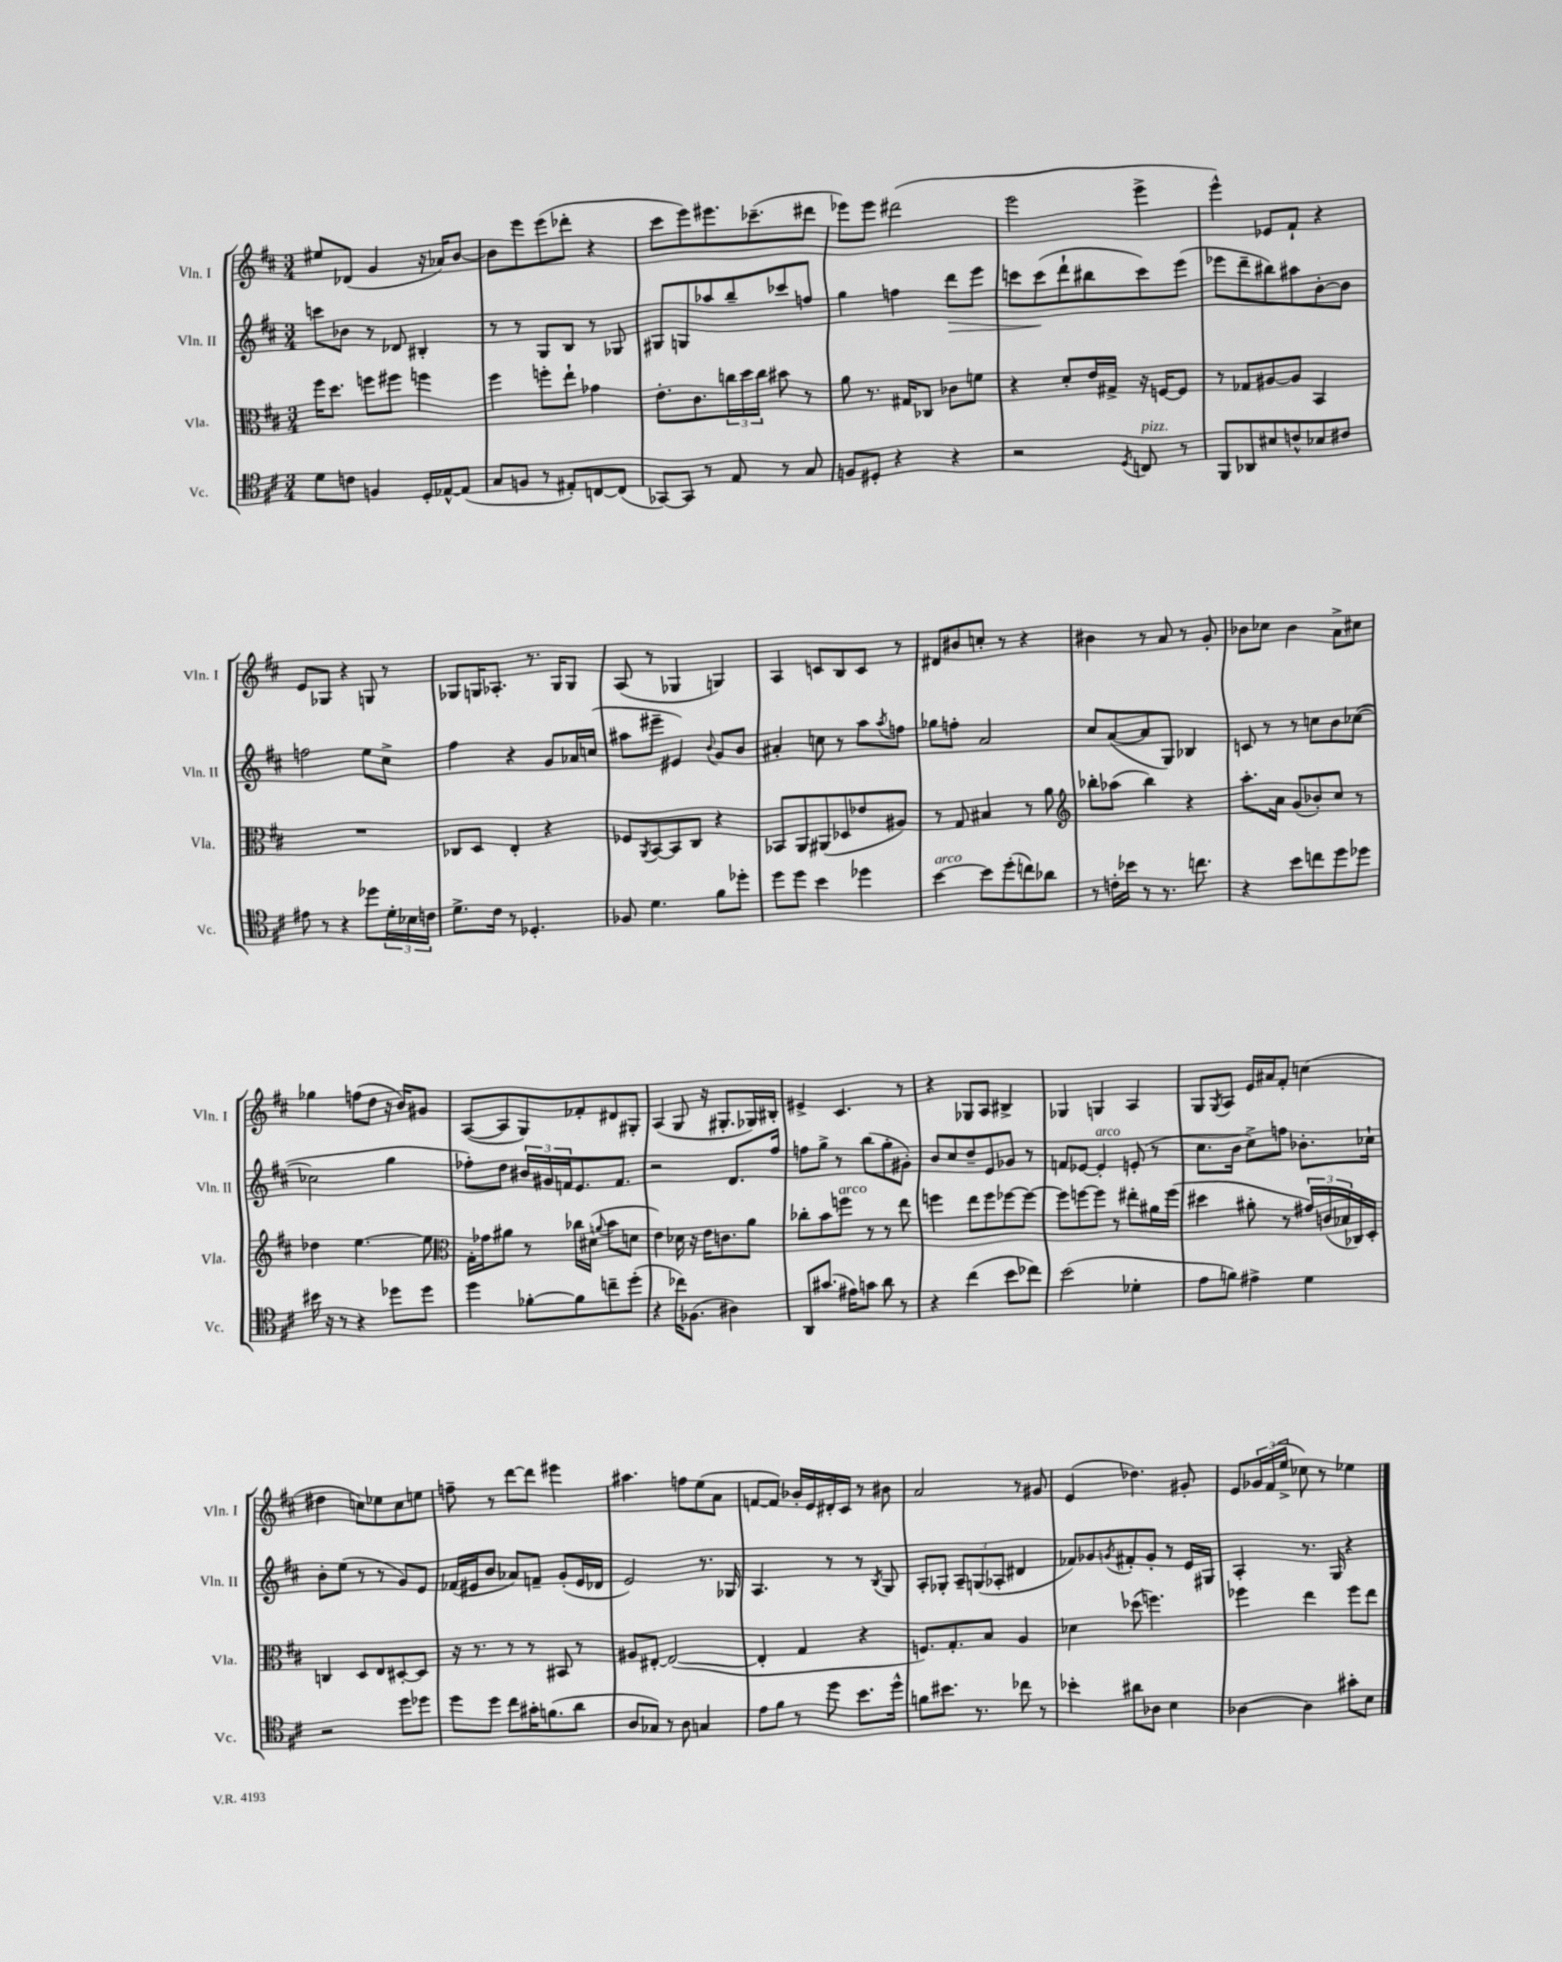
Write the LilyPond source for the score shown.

<<
\new StaffGroup <<
\new Staff = "s0" \with { instrumentName = "Vln. I" shortInstrumentName = "Vln. I" } {
    \clef treble \key d \major \numericTimeSignature \time 3/4
    eis''8 des'8( g'4 r16 aes'16) b'8~ |
    b'8 e'''8 e'''8( des'''8-. r4 |
    cis'''8 e'''8) eis'''8. ces'''8.--( dis'''8 |
    ees'''8) ees'''8 dis'''2( |
    e'''2 e'''4-> |
    e'''4-^) ees'8 fis'8-! r4 |
    e'8 ges8 r4 g8 r8 |
    ges8 g16 aes8.-. r8. g16 g8 |
    a8( r8 ges4 g4) |
    a4 c'8 b8 c'8 r8 |
    dis'8 bis'8 c''8-. r8 r4 |
    bis'4 r8 a'8 r8 g'8-. |
    bes'8 ces''8 bes'4 a'8-> cis''8 |
    ges''4 f''8( d''8 r16 b'16) gis'8 |
    a8~( a8 g8) fes'8-. dis'8 gis8-. |
    a4( g8 r16 gis8.-. ges16) bis16-. |
    eis'4-> cis'4. r8 |
    r4 ges8 a8 bis4-> |
    ges4 g4 a4 |
    g8 \acciaccatura { g8 } a8 e'16 ais'16 fis'8-. c''4( |
    dis''4 c''8) ees''8 c''8 e''8 |
    f''8-- r8 d'''8~ d'''8 eis'''4 |
    ais''4. f''8 e''8( a'8 |
    f'8~ f'8) bes'16-. e'16 dis'16-. cis'16 r8 bis'8 |
    a'2 r8 gis'8 |
    e'4( des''4.) gis'8-. |
    e'8 \tuplet 3/2 { ges'16 fis'16( e''16-> } ces''8) r8 ees''4 \bar "|." |
}
\new Staff = "s1" \with { instrumentName = "Vln. II" shortInstrumentName = "Vln. II" } {
    \clef treble \key d \major \numericTimeSignature \time 3/4
    c'''8 bes'8 r8 des'8 bis4-. |
    r8 r8 g8 b8 r8 ges8 |
    gis8 g8 aes''8 b''8-- ces'''8 f''8 |
    g''4 f''4 d'''8\> e'''8 |
    c'''8 c'''8\!( d'''8-! bis''8 c'''8) e'''8( |
    ees'''8 d'''8-- bis''8) ais''8 b'8~-. b'8 |
    f''2 e''8 cis''8-> |
    fis''4 r4 g'8 aes'16 c''16( |
    ais''8 eis'''8-- eis'4) \appoggiatura { b'8 } g'8 b'8 |
    ais'4-. c''8 r8 a''8 \acciaccatura { a''8 } f''8 |
    ges''8 f''8-. a'2 |
    cis''8 a'8~( a'8 g8) bes4 |
    c'8 r8 r8 c''8 b'8 ces''8~( |
    ces''2 g''4 |
    fes''8-.) d''8 \tuplet 3/2 { bis'16 gis'16 f'16 } e'8. f'8. |
    r2 d'8. fis''16 |
    f''8 g''8-> r8 b''8( g''8-. gis'8-.) |
    b'8 cis''8 d''8-- e'8 ges'8 r8 |
    f'8 ees'8~ ees'4-.^\markup { \italic "arco" } e'8-.( r8 |
    cis''8. b'16 cis''8->) f''8 bes'8.-. ces''16-! |
    b'8-. e''8( r8 r8 g'8) e'8 |
    fes'16( eis'16 b'8 aes'8) f'8-- g'8-.( eis'16 des'16 |
    e'2) r8. ges16 |
    a4. r8 r8 \acciaccatura { b8 } g8 |
    a8-. ges8-. \tuplet 3/2 { a8-- g8( aes8-. } dis'4 |
    fes'8) ges'8 \acciaccatura { g'8 } fis'8-. g'8-. r8 e'16 gis16 |
    a4-. r8. g16 r4 \bar "|." |
}
\new Staff = "s2" \with { instrumentName = "Vla." shortInstrumentName = "Vla." } {
    \clef alto \key d \major \numericTimeSignature \time 3/4
    fis''16 d''8. f''8 fis''8 f''4 |
    fis''4 f''8-. e''8-! ges'4 |
    e'8.-. cis'8. \tuplet 3/2 { c''16 d''16 c''16 } bis'8 r8 |
    a'8 r8. gis16 ces8 ces'8 f'8 |
    r4 d'8-. e'16 gis16-> r16 f16~ f8 |
    r8 ges8 ais8~ ais8 b,4 |
    R2. |
    ces8 d8 e4-. r4 |
    fes8 \acciaccatura { a,8 } b,8~ b,8 cis8 r4 |
    bes,8 a,8 ais,8( des8 ees'8 ais8) |
    r8 g8 bis4 r8 a'8 |
    \clef treble bes''8-. aes''8( bes''4) r4 |
    a''8.-. a'16 g'8( bes'8-.) cis''8 r8 |
    des''4 e''4.~ e''8 |
    \clef alto g16-. ges'16 ais'8 r8 ces''16 dis'16( \appoggiatura { a'8 } b'8 d'8 |
    e'4) des'16 r16 e'16 c'8. a'8 |
    ces''8-. b'8 f''8^\markup { \italic "arco" } r8 r8 e''8 |
    f''4 e''8 f''8 fes''8~ fes''8~ |
    fes''8 f''8~ f''8 r8 eis''8-. ais'16 f''16( |
    dis''4 ais'8-. r8 \tuplet 3/2 { gis'16) c'16( bes16 } ces16) d16-. |
    c4 d8 e8 dis8~-. dis8 |
    r16 r8. r8 r8 bis,8 r8 |
    ais8 eis8~-. eis2~( |
    eis4-. g4 r4 |
    f8.) g8.-. b8 a4 |
    des'4 des''8( f''4.) |
    fes''4 e''4 fes''8 e''8 \bar "|." |
}
\new Staff = "s3" \with { instrumentName = "Vc." shortInstrumentName = "Vc." } {
    \clef tenor \key d \major \numericTimeSignature \time 3/4
    d'8 c'8 f4 d16-. ees16~-^ ees8( |
    g8 f8 r8 eis8-.) c8~ c8( |
    ges,8~) ges,8 r8 e8 r8 g8 |
    f8 dis8-. r4 r4 |
    r2 \acciaccatura { d8 } c8^\markup { \italic "pizz." } r8 |
    fis,8 aes,8 bis8 c'8-^ bes8 cis'8 |
    eis'8 r8 r4 des''8 \tuplet 3/2 { d'16-. bes16 c'16 } |
    d'8.-> cis'16 r8 des4.-. |
    fes8 d'4. fis'8 des''8-. |
    d''8 d''8 b'4 des''4 |
    b'4~^\markup { \italic "arco" } b'8 d''8-.( c''8) aes'8 |
    r8 c'16-. bes'16 r8 r8. c''8. |
    r4 b'8 c''8 d''8 des''8 |
    bis'16 r16 r8 r4 des''8 des''8 |
    d''4 fes'8~-. fes'8 c''8-- d''8-.( |
    r4 ces''16) fes8.( ais4) |
    a,8 gis'8.( eis'16) g'8 a'8 r8 |
    r4 cis''4( b'8 ces''8) |
    b'2( des'4-. |
    e'8 f'8) eis'4-> d'4 |
    r2 d''8 des''8 |
    d''8 d''8 cis''8 gis'16-. f'8.( a'8 |
    a8 ges8) r8 a8 g4 |
    e'8 fis'8 r8 d''8 b'8. d''16-^ |
    f'8 bis'8. r8. ces''8 r8 |
    bes'4-. ais'8 aes8 b4 |
    aes4~ aes4 gis'8-. b8 \bar "|." |
}
>>
>>
\layout { \context { \Score \remove "Bar_number_engraver" } }
